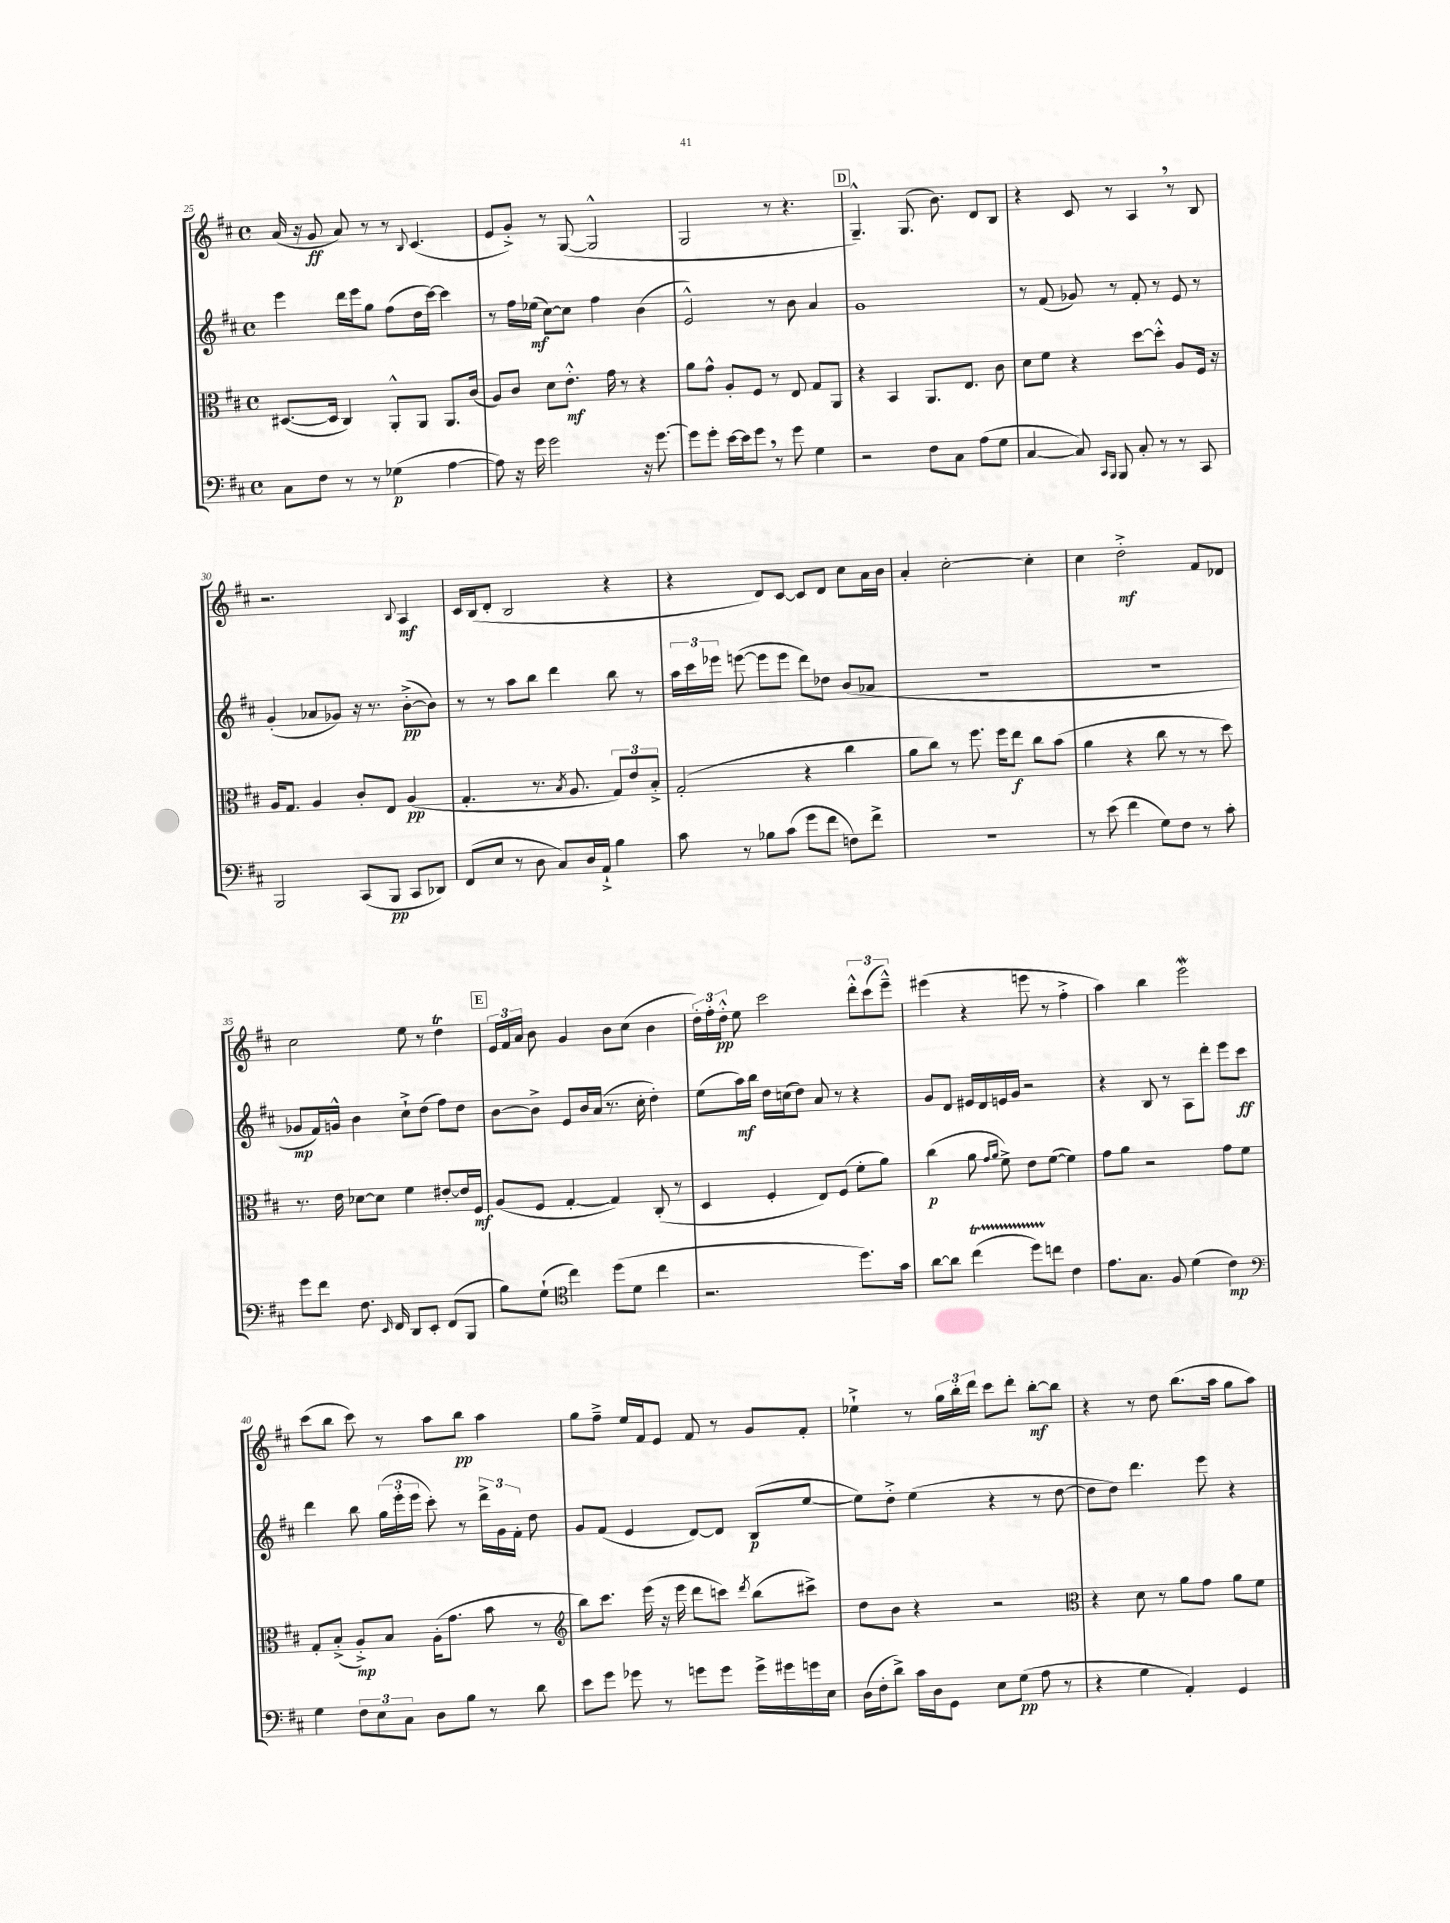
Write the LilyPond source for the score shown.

<<
\new StaffGroup <<
\new Staff = "s0" {
    \clef treble \key d \major \defaultTimeSignature \time 4/4
    \autoBeamOff a'16( r16 g'8\ff a'8) r8 r8 \appoggiatura { b8 } cis'4.( |
    e'8[ g'8]-.->) r8 g8~( g2-^ |
    g2 r8 r4. |
    \mark \markup { \box "D" } g4.---^) g8.( b'8.) d'8[ b8] |
    r4 cis'8 r8 a4 \breathe r8 b8 |
    r2. \appoggiatura { b8 } a4\mf |
    cis'16[ b16( d'8]-. b2 r4 |
    r4 d'8[) cis'8]~ cis'8[ d'8] cis''8[ a'16 b'16] |
    a'4-. cis''2~-. cis''4-. |
    cis''4 d''2-.->\mf fis'8[ des'8] |
    cis''2 e''8 r8 d''4\trill |
    \mark \markup { \box "E" } \tuplet 3/2 { e'16[ fis'16 a'16] } b'8 g'4 b'8[ cis''8]( b'4 |
    \tuplet 3/2 { d''16[-.) fis''16-. d''16]-.-^\pp } e''8 cis'''2 \tuplet 3/2 { d'''8[-.-^ cis'''8( e'''8]---^) } |
    eis'''4( r4 e'''8 r8 fis''4-.-> |
    a''4) b''4 e'''2\mordent |
    cis'''8[( b''8] cis'''8) r8 a''8[ b''8]\pp a''4 |
    g''8[ fis''8]---> e''16[ fis'16 e'8] fis'8 r8 g'8[ fis'8]-. |
    ees''4-!-> r8 \tuplet 3/2 { g''16[ b''16-. d'''16] } cis'''8[ d'''8]-. b''8[~-.\mf b''8] |
    r4 r8 d''8 b''8.[( a''16] g''8[ a''8]) \bar "|." |
}
\new Staff = "s1" {
    \clef treble \key d \major \defaultTimeSignature \time 4/4
    \autoBeamOff e'''4 d'''16[ e'''16 g''8] fis''8[( d''16 cis'''16]~) cis'''4 |
    r8 fis''16[ ees''16]\mf( cis''8[~) cis''8] fis''4 b'4( |
    e'2-^) r8 b'8 a'4 |
    \mark \markup { \box "D" } g'1 |
    r8 fis'8( ges'8) r8 fis'8-. r8 e'8 r8 |
    g'4-.( aes'8[ ges'8]) r16 r8. b'8[~-.->\pp( b'8]) |
    r8 r8 a''8[ b''8] d'''4 b''8 r8 |
    \tuplet 3/2 { a''16[ cis'''16 ees'''16] } e'''8~( e'''8[ e'''8] d'''8[) des''8] b'8[( aes'8] |
    r1 |
    R1 |
    ges'8[\mp fis'16) g'16]-^ b'4 cis''8[-!-> d''8]( fis''8[) d''8] |
    \mark \markup { \box "E" } b'8[~ b'8]-> e'8[ b'16 a'16]( r8. cis''16-. d''4-.) |
    e''8[( a''16\mf) b''16] d''16[ c''16( d''8]) a'8 r8 r4 |
    g'8[ d'8] eis'16[ d'16 e'16 g'16] r2 |
    r4 b8 r8 a8[ d'''8]-. e'''8[ cis'''8]\ff |
    d'''4 b''8 \tuplet 3/2 { g''16[( e'''16-. e'''16] } cis'''8-.) r8 \tuplet 3/2 { d'''16[-> g'16 fis'16]-. } d''8 |
    g'8[ fis'8]( e'4 d'8[~) d'8] b8[\p( e''8]~ |
    e''8[) d''8]-.-> e''4( r4 r8 d''8~ |
    d''8[ d''8]) d'''4. e'''8 r4 \bar "|." |
}
\new Staff = "s2" {
    \clef alto \key d \major \defaultTimeSignature \time 4/4
    \autoBeamOff dis8.[~( dis16] cis4) a,8[-.-^ a,8] a,8.[ cis'16]( |
    a8[) cis'8] d'8[ e'8.]-.-^\mf g'16 r8 r4 |
    a'8[ g'8]-^ a8[-. fis8] r8 e8 g8[ a,8] |
    \mark \markup { \box "D" } r4 b,4 a,8.[ e8.] cis'8 |
    d'8[ fis'8] r4 d''8[~ d''8]-.-^ a8[ fis16] r16 |
    a16[ g8.] a4 cis'8[-. e8] a4\pp( |
    g4.-. r8. \acciaccatura { b8 } a8. \tuplet 3/2 { g8[) e'8 b8]-.-> } |
    g2-.( r4 cis''4 |
    a'8[ cis''8]) r8 fis''8. fis''16[ e''8]\f cis''8[ b'8]( |
    a'4 r4 cis''8 r8 r8 d''8) |
    r8. e'16 des'8[~ des'8] fis'4 eis'8[~-. eis'16 fis16]\mf |
    \mark \markup { \box "E" } a8[( fis8] g4~-. g4) cis8-.( r8 |
    d4 fis4-. e8[) fis8]( fis'8[-. a'8]) |
    cis''4\p( a'8 \grace { g'16[ a'16] } fis'8->) e'8[ fis'8]~( fis'4) |
    g'8[ a'8] r2 g'8[ fis'8] |
    g8[-. b8]-.->( a8[-.->\mp) b8] a16[-.( g'8.] b'8 r8 |
    \clef treble b''8[) cis'''8.] e'''16( r16 e'''16 d'''8[ c'''8]) \acciaccatura { d'''8 } b''8[( cis'''8]->) |
    d''8[ b'8] r4 r2 |
    \clef alto r4 d'8 r8 a'8[ g'8] a'8[ fis'8] \bar "|." |
}
\new Staff = "s3" {
    \clef bass \key d \major \defaultTimeSignature \time 4/4
    \autoBeamOff cis8[ fis8] r8 r8 ges4\p( a4~ |
    a8) r16 g'16 g'2 r16 g'8.~ |
    g'8[ g'8]-. e'16[~ e'16 g'8] \breathe r8 g'8 g4 |
    \mark \markup { \box "D" } r2 fis8[ cis8] a8[( g8] |
    cis4~ cis8) \grace { cis,16[ b,,16] } b,,8 cis8-. r8 r8 cis,8 |
    b,,2 cis,8[( b,,8]\pp cis,8[ des,8]) |
    fis,8[( e8] r8 d8 cis8[) d16 a,16]-!-> b4 |
    cis'8 r8 bes8[ cis'8]( g'8[ fis'8] f8[) fis'8]-> |
    R1 |
    r8 e'8( fis'4 g8[) fis8] r8 cis'8-. |
    g'8[ fis'8] fis8. \grace { e,16 } fis,16 d,8[ e,8]-. fis,8[( b,,8] |
    \mark \markup { \box "E" } b8[) g8]-!( \clef tenor cis''4) d''8[( d'8] cis''4 |
    r2. d''8.[) g'16] |
    a'8[~ a'8] cis''4\startTrillSpan( d''8[) c''8]\stopTrillSpan cis'4 |
    e'8.[ g8.] fis8 d'4( cis'4\mp) |
    \clef bass g4 \tuplet 3/2 { fis8[ e8 cis8] } d8[ b8] r8 d'8 |
    e'8[ g'8] ges'8 r8 g'8[ g'8] g'16[-> gis'16 g'16 e16] |
    d16[( fis16-. d'8]->) cis'16[ d16 g,8] e8[ g8]\pp( a8 r8 |
    r4 g4 a,4-.) g,4 \bar "|." |
}
>>
>>
\layout { \context { \Score currentBarNumber = #25 } }
